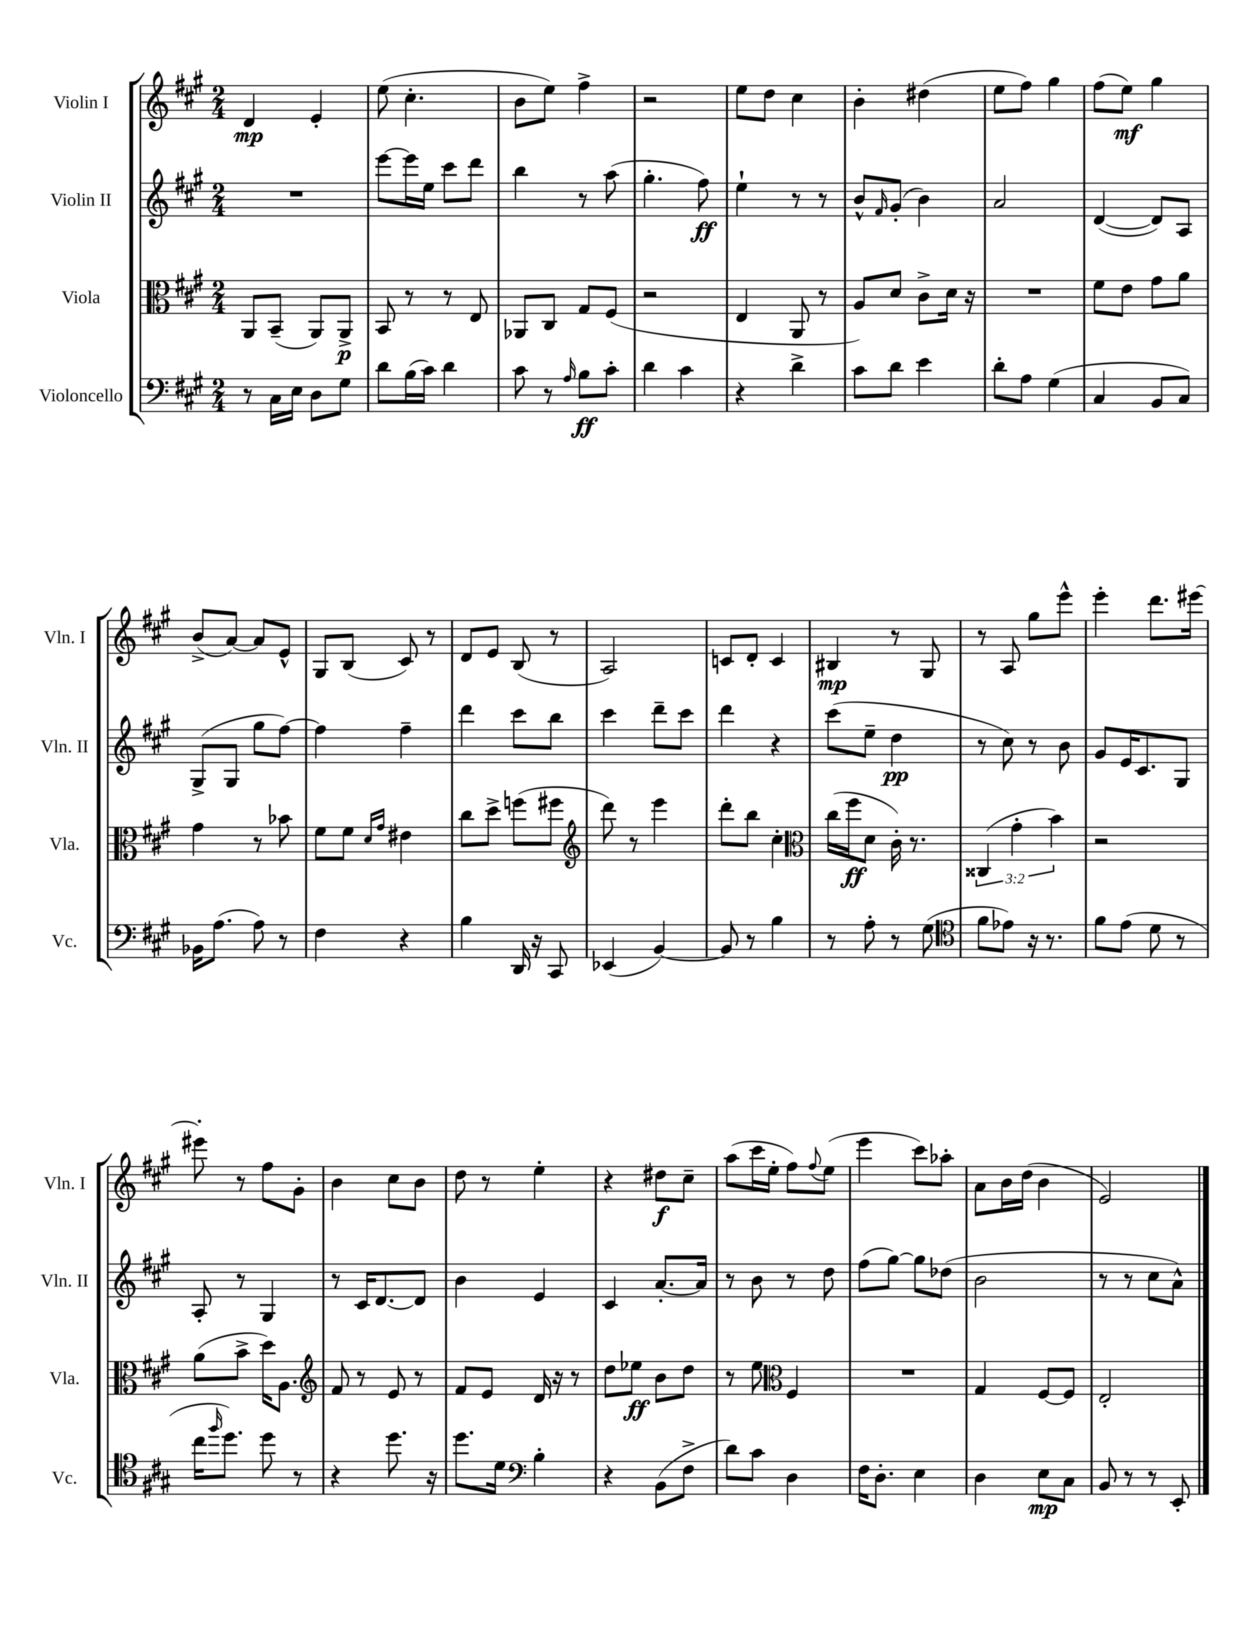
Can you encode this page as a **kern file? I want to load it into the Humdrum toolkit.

**kern	**dynam	**kern	**dynam	**kern	**dynam	**kern	**dynam
*part4	*part4	*part3	*part3	*part2	*part2	*part1	*part1
*staff4	*staff4	*staff3	*staff3	*staff2	*staff2	*staff1	*staff1
*I"Violoncello	*	*I"Viola	*	*I"Violin II	*	*I"Violin I	*
*I'Vc.	*	*I'Vla.	*	*I'Vln. II	*	*I'Vln. I	*
*clefF4	*	*clefC3	*	*clefG2	*	*clefG2	*
*k[f#c#g#]	*	*k[f#c#g#]	*	*k[f#c#g#]	*	*k[f#c#g#]	*
*M2/4	*	*M2/4	*	*M2/4	*	*M2/4	*
=16	=16	=16	=16	=16	=16	=16	=16
8r	.	8AA/L	.	2r	.	4d/	mp
16C#\LL	.	(8BB~/J	.	.	.	.	.
16E\JJ	.	.	.	.	.	.	.
8D\L	.	8AA/L)	.	.	.	4e'/	.
8G#\J	.	8AA^/J	p	.	.	.	.
=17	=17	=17	=17	=17	=17	=17	=17
8d\L	.	8BB/	.	[8eee\L	.	(8ee\	.
(16B\L	.	8r	.	16eee\L]	.	4.cc#'\	.
16c#\JJ)	.	.	.	16ee\JJ	.	.	.
4d\	.	8r	.	8ccc#\L	.	.	.
.	.	8E/	.	8ddd\J	.	.	.
=18	=18	=18	=18	=18	=18	=18	=18
8c#\	.	8AA-X/L	.	4bb\	.	8b\L	.
8r	.	8C#/J	.	.	.	8ee\J)	.
16qqA/	.	.	.	.	.	.	.
8B\L	ff	8G#/L	.	8r	.	4ff#^\	.
8c#'\J	.	(8F#/J	.	(8aa\	.	.	.
=19	=19	=19	=19	=19	=19	=19	=19
4d\	.	2r	.	4.gg#'\	.	2r	.
4c#\	.	.	.	.	.	.	.
.	.	.	.	8ff#\)	ff	.	.
=20	=20	=20	=20	=20	=20	=20	=20
4r	.	4E/	.	4ee`\	.	8ee\L	.
.	.	.	.	.	.	8dd\J	.
4d^\	.	8AA/	.	8r	.	4cc#\	.
.	.	8r	.	8r	.	.	.
=21	=21	=21	=21	=21	=21	=21	=21
8c#\L	.	8A/L)	.	8b^^/L	.	4b'\	.
.	.	.	.	16qqf#/	.	.	.
8d\J	.	8d/J	.	(8g#'/J	.	.	.
4e\	.	8c#^\L	.	4b\)	.	(4dd#X\	.
.	.	16d\Jk	.	.	.	.	.
.	.	16r	.	.	.	.	.
=22	=22	=22	=22	=22	=22	=22	=22
8d'\L	.	2r	.	2a/	.	8ee\L	.
8A\J	.	.	.	.	.	8ff#\J)	.
(4G#\	.	.	.	.	.	4gg#\	.
=23	=23	=23	=23	=23	=23	=23	=23
4C#/	.	8f#\L	.	([4d/	.	(8ff#\L	.
.	.	8e\J	.	.	.	8ee\J)	mf
8BB/L	.	8g#\L	.	8d/L])	.	4gg#\	.
8C#/J)	.	8a\J	.	8A/J	.	.	.
!!LO:LB:g=z
=24	=24	=24	=24	=24	=24	=24	=24
16BB-X\KL	.	4g#\	.	(8G#^/L	.	(8b^/L	.
(8.A\J	.	.	.	.	.	.	.
.	.	.	.	8G#/J	.	[8a/J)	.
8A\)	.	8r	.	8gg#\L	.	8a/L]	.
8r	.	8b-X\	.	[8ff#\J)	.	8e^^/J	.
=25	=25	=25	=25	=25	=25	=25	=25
4F#\	.	8f#\L	.	4ff#\]	.	8G#/L	.
.	.	8f#\J	.	.	.	(8B/J	.
.	.	16qqd/LL	.	.	.	.	.
.	.	16qqg#/JJ	.	.	.	.	.
4r	.	4e#X\	.	4ff#~\	.	8c#/)	.
.	.	.	.	.	.	8r	.
=26	=26	=26	=26	=26	=26	=26	=26
4B\	.	8cc#\L	.	4ddd\	.	8d/L	.
.	.	8dd^\J	.	.	.	8e/J	.
16DD/	.	(8ffn\L	.	8ccc#\L	.	(8B/	.
16r	.	.	.	.	.	.	.
8CC#/	.	8ff#X\J	.	8bb\J	.	8r	.
=27	=27	=27	=27	=27	=27	=27	=27
*	*	*clefG2	*	*	*	*	*
(4EE-X/	.	8ddd\)	.	4ccc#\	.	2A/)	.
.	.	8r	.	.	.	.	.
[4BB/)	.	4eee\	.	8ddd~\L	.	.	.
.	.	.	.	8ccc#\J	.	.	.
=28	=28	=28	=28	=28	=28	=28	=28
8BB/]	.	8ddd'\L	.	4ddd\	.	8cn/L	.
8r	.	8bb\J	.	.	.	8d'/J	.
4B\	.	4cc#'\	.	4r	.	4c/	.
=29	=29	=29	=29	=29	=29	=29	=29
*	*	*clefC3	*	*	*	*	*
8r	.	(16cc#\LL	.	(8ccc#\L	.	4B#X/	mp
.	.	16ff#\J	ff	.	.	.	.
8A'\	.	8d\J	.	8ee~\J	.	.	.
8r	.	16c#'\)	.	4dd\	pp	8r	.
.	.	8.r	.	.	.	.	.
(8G#\	.	.	.	.	.	8G#/	.
=30	=30	=30	=30	=30	=30	=30	=30
*clefC4	*	*	*	*	*	*	*
8f#\L	.	(6C##X/	.	8r	.	8r	.
8e-X\J)	.	.	.	8cc#\)	.	8A/	.
.	.	6g#'\	.	.	.	.	.
16r	.	.	.	8r	.	8gg#\L	.
8.r	.	.	.	.	.	.	.
.	.	6b\)	.	.	.	.	.
.	.	.	.	8b\	.	8eee^^\J	.
=31	=31	=31	=31	=31	=31	=31	=31
8f#\L	.	2r	.	8g#/L	.	4eee'\	.
(8e\J	.	.	.	16e/K	.	.	.
.	.	.	.	8.c#/	.	.	.
8d\	.	.	.	.	.	8.ddd\L	.
8r	.	.	.	8G#/J	.	.	.
.	.	.	.	.	.	[16eee#X\Jk	.
!!LO:LB:g=z
=32	=32	=32	=32	=32	=32	=32	=32
16cc#\KL	.	(8a\L	.	8A'/	.	8eee#X'\]	.
16qqff#/	.	.	.	.	.	.	.
8.dd\J)	.	.	.	.	.	.	.
.	.	8b^\J	.	8r	.	8r	.
8dd\	.	16dd\KL)	.	4G#/	.	8ff#\L	.
.	.	8.A\J	.	.	.	.	.
8r	.	.	.	.	.	8g#'\J	.
=33	=33	=33	=33	=33	=33	=33	=33
*	*	*clefG2	*	*	*	*	*
4r	.	8f#/	.	8r	.	4b\	.
.	.	8r	.	16c#/KL	.	.	.
.	.	.	.	[8.d/	.	.	.
8.dd\	.	8e/	.	.	.	8cc#\L	.
.	.	8r	.	8d/J]	.	8b\J	.
16r	.	.	.	.	.	.	.
=34	=34	=34	=34	=34	=34	=34	=34
8.dd\L	.	8f#/L	.	4b\	.	8dd\	.
.	.	8e/J	.	.	.	8r	.
16d\Jk	.	.	.	.	.	.	.
*clefF4	*	*	*	*	*	*	*
4B'\	.	16d/	.	4e/	.	4ee'\	.
.	.	16r	.	.	.	.	.
.	.	8r	.	.	.	.	.
=35	=35	=35	=35	=35	=35	=35	=35
4r	.	8dd\L	.	4c#/	.	4r	.
.	.	8ee-X\J	ff	.	.	.	.
(8BB\L	.	8b\L	.	[8.a'/L	.	8dd#X\L	f
8F#^\J	.	8dd\J	.	.	.	8cc#~\J	.
.	.	.	.	16a/Jk]	.	.	.
=36	=36	=36	=36	=36	=36	=36	=36
8d\L)	.	8r	.	8r	.	(8aa\L	.
8c#\J	.	8ee\	.	8b\	.	16ccc#\L	.
.	.	.	.	.	.	16ee'\JJ	.
*	*	*clefC3	*	*	*	*	*
4D\	.	4F#/	.	8r	.	8ff#\L)	.
.	.	.	.	.	.	8qqff#/	.
.	.	.	.	8dd\	.	(8ee\J	.
=37	=37	=37	=37	=37	=37	=37	=37
16F#\KL	.	2r	.	(8ff#\L	.	4eee\	.
8.D'\J	.	.	.	.	.	.	.
.	.	.	.	[8gg#\J)	.	.	.
4E\	.	.	.	8gg#\L]	.	8ccc#\L)	.
.	.	.	.	(8dd-X\J	.	8aa-X'\J	.
=38	=38	=38	=38	=38	=38	=38	=38
4D\	.	4G#/	.	2b\	.	8a\L	.
.	.	.	.	.	.	16b\L	.
.	.	.	.	.	.	(16dd\JJ	.
8E\L	mp	[8F#/L	.	.	.	4b\	.
8C#\J	.	8F#/J]	.	.	.	.	.
=39	=39	=39	=39	=39	=39	=39	=39
8BB/	.	2E'/	.	8r	.	2e/)	.
8r	.	.	.	8r	.	.	.
8r	.	.	.	8cc#\L	.	.	.
8EE'/	.	.	.	8a^^\J)	.	.	.
==	==	==	==	==	==	==	==
*-	*-	*-	*-	*-	*-	*-	*-
